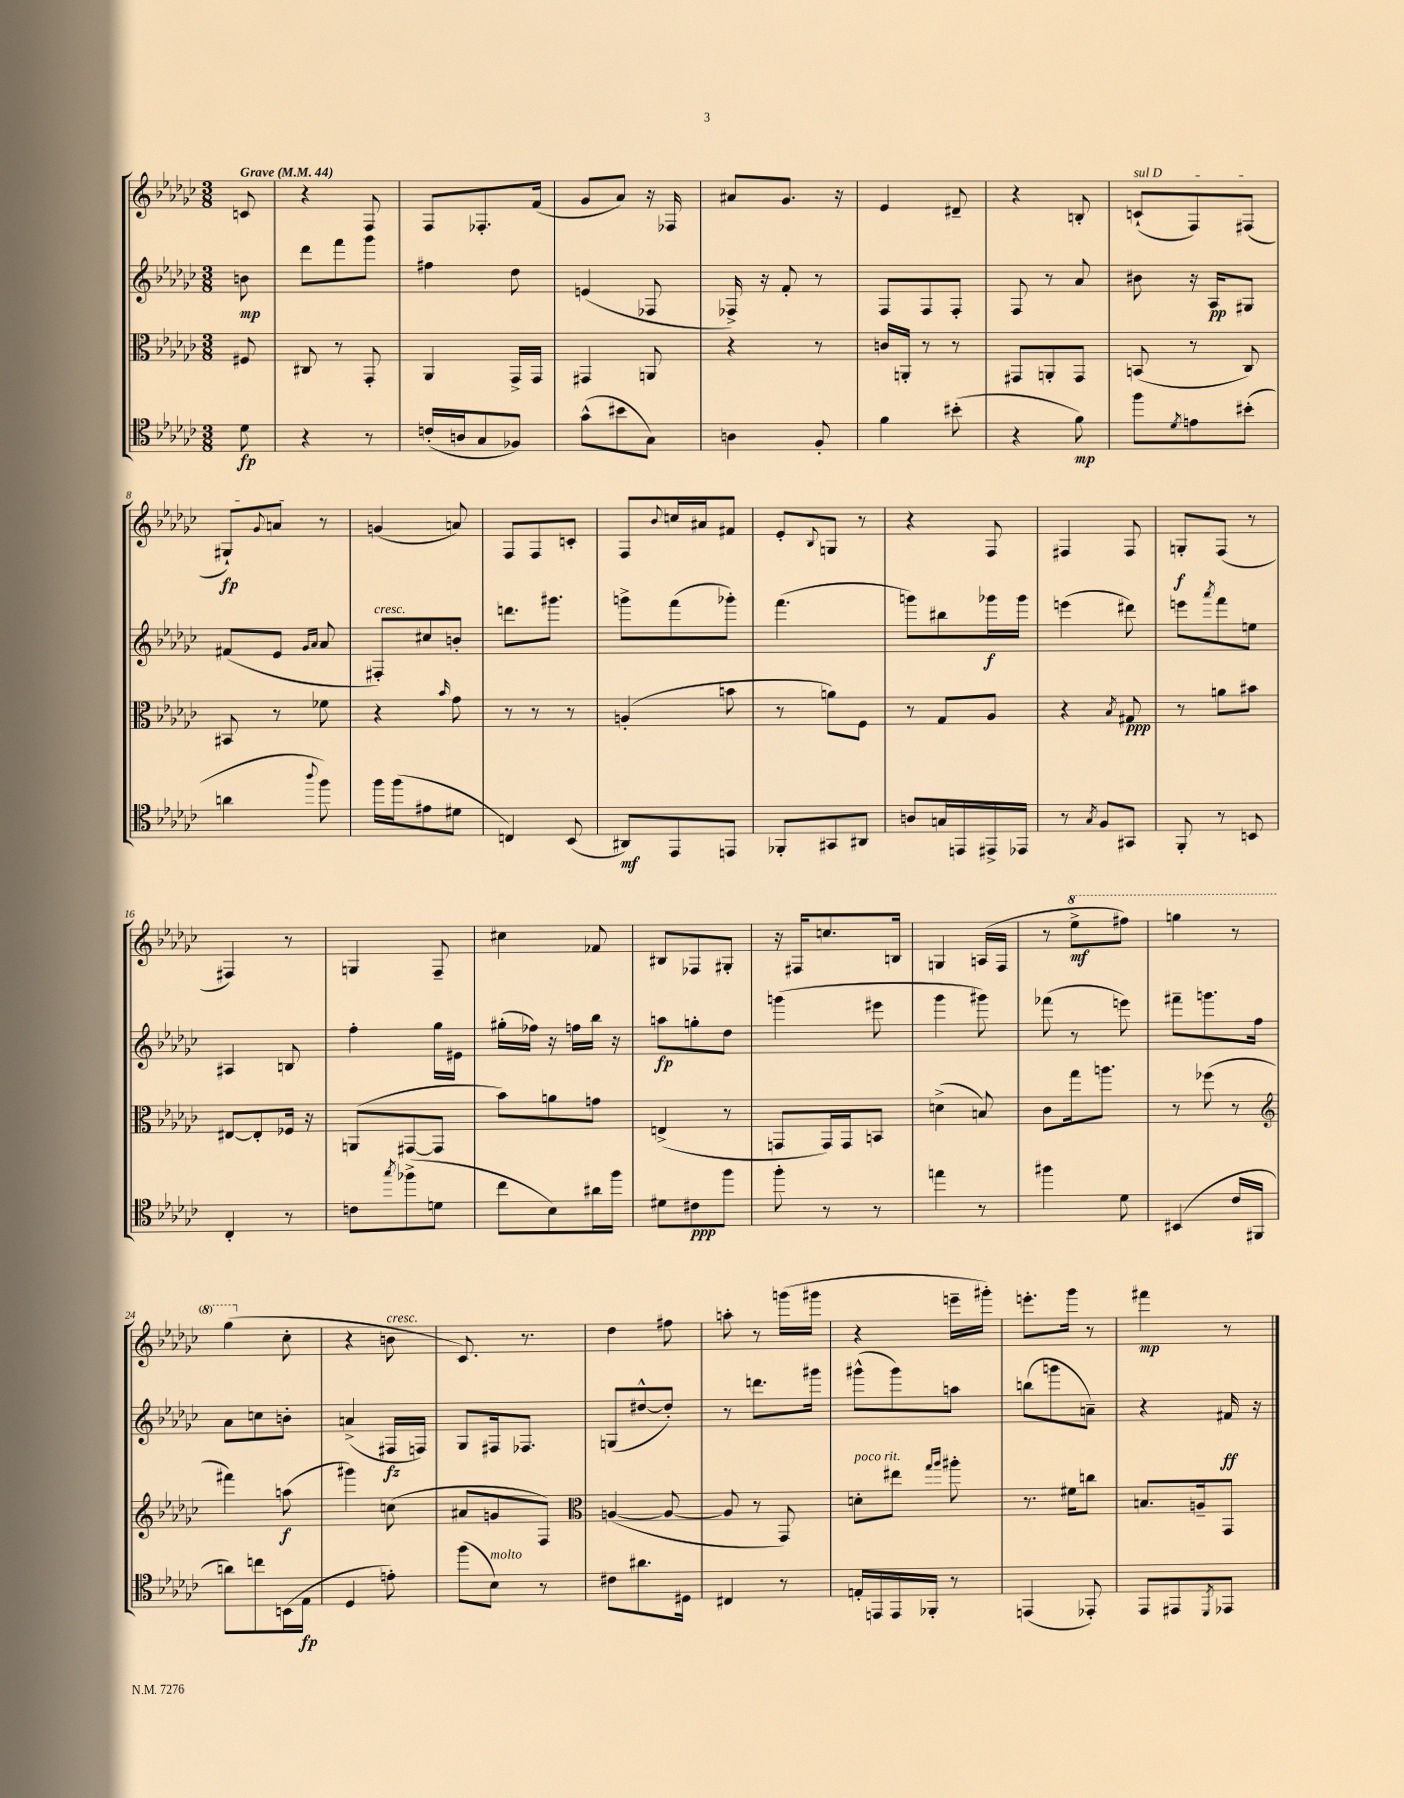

**kern	**kern	**kern	**kern
*staff4	*staff3	*staff2	*staff1
*clefC4	*clefC3	*clefG2	*clefG2
*k[b-e-a-d-g-c-]	*k[b-e-a-d-g-c-]	*k[b-e-a-d-g-c-]	*k[b-e-a-d-g-c-]
*M3/8	*M3/8	*M3/8	*M3/8
*MM44	*MM44	*MM44	*MM44
8d-	8F#	8b	8c
=	=	=	=
4r	8C#	8ddd-	4r
.	8r	8fff	.
8r	8GG-'	8ggg-	8F
=	=	=	=
(16c'	4AA-	4ff#	8F
16A	.	.	.
8G-	.	.	8.F-'
8F-)	16GG-^	8dd-	.
.	16GG-	.	(16f
=	=	=	=
(8g-^^	4GG#	(4e	8g-
8b#	.	.	8a-)
8G-)	8AA	8F-	16r
.	.	.	16F-
=	=	=	=
4A	4r	16F-^)	8a#
.	.	16r	.
.	.	8f'	8.g-
8F'	8r	8r	.
.	.	.	16r
=	=	=	=
4f	16c	8F	4e-
.	16AA'	.	.
.	8r	8F	.
(8b#'	8r	8F'	8d#~
=	=	=	=
4r	8GG#	8F	4r
.	8AA'	8r	.
8f)	8GG#	8a-	8B'
=	=	=	=
8ff	(8BB	8b#	(8c`
8qd-	.	.	.
8e	8r	16r	8F)
.	.	16A-	.
(8b#'	8C-)	8G#	(8F#
=	=	=	=
4a	8BB#	(8f#	8G#`)
.	.	.	8qqg-
.	8r	8e-	8a
.	.	16qqg-	.
8qqaa-	.	16qqa-	.
8ff)	8f-	8a-	8r
=	=	=	=
16ff	4r	8F#')	(4g
(16ff	.	.	.
8e#	.	8cc#	.
.	16qqb-	.	.
8d#	8g-	8b'	8a)
=	=	=	=
4C)	8r	8.ddd	8F
.	8r	.	8F
.	.	8.ggg#	.
(8BB-	8r	.	8c'
=	=	=	=
8AA#)	(4A'	8ggg^	8F
.	.	.	8qqb-
8EE-	.	(8fff	16cc
.	.	.	16a#
8EE	8b	8ggg-')	8f#
=	=	=	=
8FF-'	8r	(4.fff	8e-'
.	.	.	8qqB-
8GG#	8a)	.	8G
8AA#	8F	.	8r
=	=	=	=
8A	8r	8ggg)	4r
16G	8G-	8bb#	.
16EE	.	.	.
16EE#^	8A-	16ggg-	8F
16EE-	.	16ggg-	.
=	=	=	=
8r	4r	(4eee	4F#
8qG-	.	.	.
8F	.	.	.
.	8qB-	.	.
8GG#	8G#	8ddd#)	8F#
=	=	=	=
8FF'	8r	8eee	8G'
.	.	8qaaa-	.
8r	8a	8fff	(8F
8BB	8b#	8ee	8r
=	=	=	=
4C-'	[8E#	4A#	4F#)
.	8E#']	.	.
8r	16F-	8B	8r
.	16r	.	.
=	=	=	=
8c	(8AA	4ff'	4G
8qgg-	.	.	.
(8ff-^	[8GG#	.	.
8d	8GG#]	16gg-	8F~
.	.	16e#	.
=	=	=	=
8cc-	8b-)	(16gg#'	4cc#
.	.	16ff-)	.
8B-)	8a	16r	.
.	.	16ff	.
16a#	8g	16bb-	8f-
16ff	.	16r	.
=	=	=	=
8d#	(4E^	8aa	8B#
8c#	.	8gg'	8F-
8ff	8r	8dd-	8G#'
=	=	=	=
8ff'	8GG	(4ggg	16r
.	.	.	16F#
8r	16GG)	.	8.cc
.	16GG	.	.
8r	8BB	8eee#	.
.	.	.	16B
=	=	=	=
4ee	(4d^	4ggg-	4G
8r	8B)	8ggg#)	(16A
.	.	.	16F
=	=	=	=
4ff#	8c-	(8fff-	8r
.	16gg-	8r	8eee-^
.	8.aa	.	.
8d-	.	8eee)	8fff#)
=	=	=	=
(4BB#	8r	8fff#~	4ggg
.	(8ff-	8.ggg	.
16c-	8r	.	8r
16FF#	.	16ff	.
=	=	=	=
*	*clefG2	*	*
8a)	4fff#)	8a-	(4ggg-
8cc	.	8cc	.
(16BB	(8aa	8b'	8cc-'
16E-	.	.	.
=	=	=	=
4D-	4ggg#)	(4a^	4r
8e')	(8cc	16F#	8b
.	.	16F)	.
=	=	=	=
(8ff	8a#	8G-	8.c-)
8B-)	8g	16F#	.
.	.	8.F-	8.r
8r	8F)	.	.
=	=	=	=
*	*clefC3	*	*
8c#	([4A	(8G	4dd-
8.a#	.	[8dd#^^	.
.	8A_	8dd#'])	8ff#
16D#	.	.	.
=	=	=	=
4C#	8A]	8r	8aa'
.	8r	8.ddd	8r
8r	8GG-)	.	(16ggg
.	.	16ggg#	16ggg#
=	=	=	=
16E'	8d'	(8ggg#^^	4r
16EE	.	.	.
16EE	8ee#	8ggg#)	.
16FF-'	.	.	.
.	16qqgg-	.	.
.	16qqaa-	.	.
8r	8aa#'	8aa	16eee~
.	.	.	16ggg#')
=	=	=	=
(4EE	8.r	(8bb	8.eee'
.	.	8ggg	.
.	16f#	.	16ggg-
8EE-')	8cc	8a~)	8r
=	=	=	=
8EE-	8.B	4r	4fff#
8EE#	.	.	.
.	16A~	.	.
8qDD-	.	.	.
8EE-	8GG-	16f#	8r
.	.	16r	.
==	==	==	==
*-	*-	*-	*-
